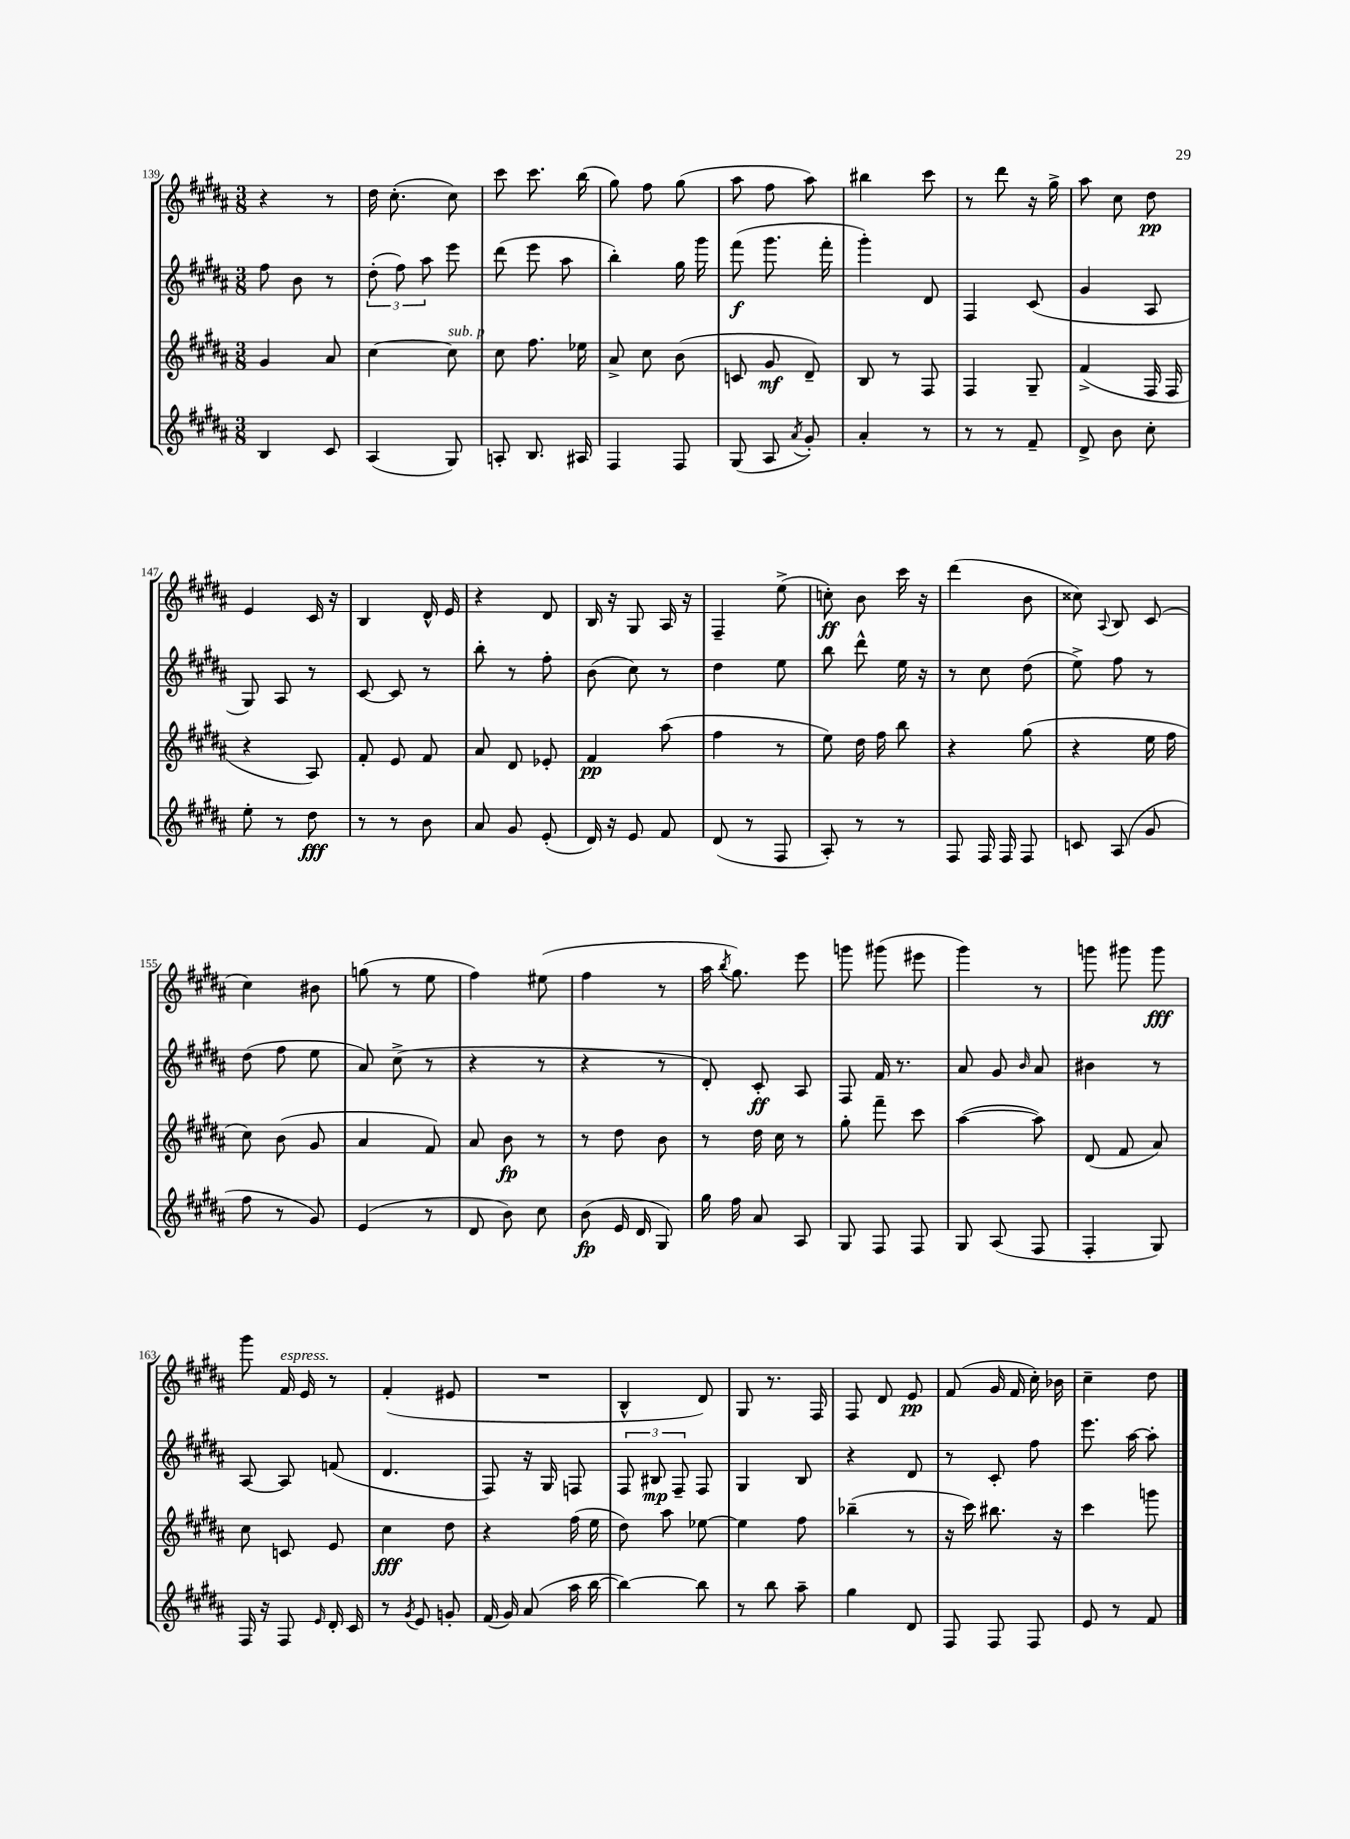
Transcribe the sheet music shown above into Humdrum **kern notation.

**kern	**dynam	**kern	**dynam	**kern	**dynam	**kern	**dynam
*part4	*part4	*part3	*part3	*part2	*part2	*part1	*part1
*staff4	*staff4	*staff3	*staff3	*staff2	*staff2	*staff1	*staff1
*clefG2	*	*clefG2	*	*clefG2	*	*clefG2	*
*k[f#c#g#d#a#]	*	*k[f#c#g#d#a#]	*	*k[f#c#g#d#a#]	*	*k[f#c#g#d#a#]	*
*M3/8	*	*M3/8	*	*M3/8	*	*M3/8	*
=139	=139	=139	=139	=139	=139	=139	=139
4B/	.	4g#/	.	8ff#\	.	4r	.
.	.	.	.	8b\	.	.	.
8c#/	.	8a#/	.	8r	.	8r	.
=140	=140	=140	=140	=140	=140	=140	=140
(4A#/	.	[4cc#\	.	(12dd#'\	.	16dd#\	.
.	.	.	.	.	.	(8.cc#'\	.
.	.	.	.	12ff#\)	.	.	.
.	.	.	.	12aa#\	.	.	.
!	!	!LO:TX:a:i:t=sub. p	!	!	!	!	!
8G#/)	.	8cc#\]	.	8eee\	.	8cc#\)	.
=141	=141	=141	=141	=141	=141	=141	=141
8An'/	.	8cc#\	.	(8ddd#\	.	8ccc#\	.
8.B/	.	8.ff#\	.	8eee\	.	8.ccc#\	.
.	.	.	.	8aa#\	.	.	.
16A#X/	.	16ee-X\	.	.	.	(16bb\	.
=142	=142	=142	=142	=142	=142	=142	=142
4F#/	.	8a#^/	.	4bb'\)	.	8gg#\)	.
.	.	8cc#\	.	.	.	8ff#\	.
8F#/	.	(8b\	.	16gg#\	.	(8gg#\	.
.	.	.	.	16ggg#\	.	.	.
=143	=143	=143	=143	=143	=143	=143	=143
(8G#/	.	8cn/	.	(8fff#\	f	8aa#\	.
8A#/	.	8g#/	mf	8.ggg#\	.	8ff#\	.
8qa#/	.	.	.	.	.	.	.
8g#'/)	.	8d#~/)	.	.	.	8aa#\)	.
.	.	.	.	16fff#'\	.	.	.
=144	=144	=144	=144	=144	=144	=144	=144
4a#'/	.	8B/	.	4ggg#'\)	.	4bb#X\	.
.	.	8r	.	.	.	.	.
8r	.	8F#/	.	8d#/	.	8ccc#\	.
=145	=145	=145	=145	=145	=145	=145	=145
8r	.	4F#/	.	4F#/	.	8r	.
8r	.	.	.	.	.	8ddd#\	.
8f#~/	.	8G#~/	.	(8c#/	.	16r	.
.	.	.	.	.	.	16gg#^\	.
=146	=146	=146	=146	=146	=146	=146	=146
8d#^/	.	(4f#^/	.	4g#/	.	8aa#\	.
8b\	.	.	.	.	.	8cc#\	.
8cc#'\	.	16F#/	.	8A#/	.	8dd#\	pp
.	.	16F#/	.	.	.	.	.
!!LO:LB:g=z
=147	=147	=147	=147	=147	=147	=147	=147
8ee'\	.	4r	.	8G#/)	.	4e/	.
8r	.	.	.	8A#/	.	.	.
8dd#\	fff	8A#/)	.	8r	.	16c#/	.
.	.	.	.	.	.	16r	.
=148	=148	=148	=148	=148	=148	=148	=148
8r	.	8f#'/	.	[8c#/	.	4B/	.
8r	.	8e/	.	8c#/]	.	.	.
8b\	.	8f#/	.	8r	.	16d#^^/	.
.	.	.	.	.	.	16e/	.
=149	=149	=149	=149	=149	=149	=149	=149
8a#/	.	8a#/	.	8bb'\	.	4r	.
8g#/	.	8d#/	.	8r	.	.	.
(8e'/	.	8e-X'/	.	8ff#'\	.	8d#/	.
=150	=150	=150	=150	=150	=150	=150	=150
16d#/)	.	4f#/	pp	(8b\	.	16B/	.
16r	.	.	.	.	.	16r	.
8e/	.	.	.	8cc#\)	.	8G#/	.
8f#/	.	(8aa#\	.	8r	.	16A#/	.
.	.	.	.	.	.	16r	.
=151	=151	=151	=151	=151	=151	=151	=151
(8d#/	.	4ff#\	.	4dd#\	.	4F#~/	.
8r	.	.	.	.	.	.	.
8F#/	.	8r	.	8ee\	.	(8ee^\	.
=152	=152	=152	=152	=152	=152	=152	=152
8A#'/)	.	8ee\)	.	8bb\	.	8ccn'\)	ff
8r	.	16dd#\	.	8ddd#^^\	.	8b\	.
.	.	16ff#\	.	.	.	.	.
8r	.	8bb\	.	16ee\	.	16ccc#\	.
.	.	.	.	16r	.	16r	.
=153	=153	=153	=153	=153	=153	=153	=153
8F#/	.	4r	.	8r	.	(4ddd#\	.
16F#/	.	.	.	8cc#\	.	.	.
16F#/	.	.	.	.	.	.	.
8F#/	.	(8gg#\	.	(8dd#\	.	8b\	.
=154	=154	=154	=154	=154	=154	=154	=154
8cn/	.	4r	.	8ee^\)	.	8cc##X\)	.
.	.	.	.	.	.	8qqA#/	.
(8A#/	.	.	.	8ff#\	.	8B/	.
8g#/	.	16ee\	.	8r	.	(8c#/	.
.	.	16ff#\	.	.	.	.	.
!!LO:LB:g=z
=155	=155	=155	=155	=155	=155	=155	=155
8ff#\	.	8cc#\)	.	(8dd#\	.	4cc#\)	.
8r	.	(8b\	.	8ff#\	.	.	.
8g#/)	.	8g#/	.	8ee\	.	8b#X\	.
=156	=156	=156	=156	=156	=156	=156	=156
(4e/	.	4a#/	.	8a#/)	.	(8ggn\	.
.	.	.	.	(8cc#^\	.	8r	.
8r	.	8f#/)	.	8r	.	8ee\	.
=157	=157	=157	=157	=157	=157	=157	=157
8d#/	.	8a#/	.	4r	.	4ff#\)	.
8b\)	.	8b\	fp	.	.	.	.
8cc#\	.	8r	.	8r	.	(8ee#X\	.
=158	=158	=158	=158	=158	=158	=158	=158
(8b\	fp	8r	.	4r	.	4ff#\	.
16e/	.	8dd#\	.	.	.	.	.
16d#/	.	.	.	.	.	.	.
8G#/)	.	8b\	.	8r	.	8r	.
=159	=159	=159	=159	=159	=159	=159	=159
16gg#\	.	8r	.	8d#'/)	.	16aa#\	.
.	.	.	.	.	.	8qbb/	.
16ff#\	.	.	.	.	.	8.gg#\)	.
8a#/	.	16dd#\	.	8c#'/	ff	.	.
.	.	16cc#\	.	.	.	.	.
8A#/	.	8r	.	8A#/	.	8eee\	.
=160	=160	=160	=160	=160	=160	=160	=160
8G#/	.	8gg#'\	.	8F#/	.	8gggn\	.
8F#/	.	8fff#~\	.	16f#/	.	(8ggg#X\	.
.	.	.	.	8.r	.	.	.
8F#/	.	8ccc#\	.	.	.	8eee#X\	.
=161	=161	=161	=161	=161	=161	=161	=161
8G#/	.	([4aa#\	.	8a#/	.	4ggg#\)	.
(8A#/	.	.	.	8g#/	.	.	.
.	.	.	.	16qqb/	.	.	.
8F#/	.	8aa#\])	.	8a#/	.	8r	.
=162	=162	=162	=162	=162	=162	=162	=162
4F#'/	.	(8d#/	.	4b#X\	.	8gggn\	.
.	.	8f#/	.	.	.	8ggg#X\	.
8G#/)	.	8a#/)	.	8r	.	8ggg#\	fff
!!LO:LB:g=z
=163	=163	=163	=163	=163	=163	=163	=163
16F#/	.	8cc#\	.	[8A#/	.	8ggg#\	.
16r	.	.	.	.	.	.	.
!	!	!	!	!	!	!LO:TX:a:i:t=espress.	!
8F#/	.	8cn/	.	8A#/]	.	16f#/	.
.	.	.	.	.	.	16e/	.
16qqe/	.	.	.	.	.	.	.
16d#'/	.	8e/	.	(8fn/	.	8r	.
16c#/	.	.	.	.	.	.	.
=164	=164	=164	=164	=164	=164	=164	=164
8r	.	4cc#\	fff	4.d#/	.	(4f#'/	.
8qg#/	.	.	.	.	.	.	.
8e/	.	.	.	.	.	.	.
8gn'/	.	8dd#\	.	.	.	8e#X/	.
=165	=165	=165	=165	=165	=165	=165	=165
(16f#/	.	4r	.	8F#/)	.	4.r	.
16g#/)	.	.	.	.	.	.	.
(8a#/	.	.	.	16r	.	.	.
.	.	.	.	16G#/	.	.	.
16aa#\	.	(16ff#\	.	8Fn/	.	.	.
[16bb\	.	16ee\	.	.	.	.	.
=166	=166	=166	=166	=166	=166	=166	=166
4bb\_)	.	8dd#\)	.	12F#/	.	4B^^/	.
.	.	.	.	12B#X/	mp	.	.
.	.	8aa#\	.	.	.	.	.
.	.	.	.	12F#~/	.	.	.
8bb\]	.	[8ee-X\	.	8F#/	.	8d#/)	.
=167	=167	=167	=167	=167	=167	=167	=167
8r	.	4ee-\]	.	4G#/	.	8G#/	.
8bb\	.	.	.	.	.	8.r	.
8aa#~\	.	8ff#\	.	8B/	.	.	.
.	.	.	.	.	.	16F#/	.
=168	=168	=168	=168	=168	=168	=168	=168
4gg#\	.	(4bb-X~\	.	4r	.	8F#/	.
.	.	.	.	.	.	8d#/	.
8d#/	.	8r	.	8d#/	.	8e/	pp
=169	=169	=169	=169	=169	=169	=169	=169
8F#/	.	16r	.	8r	.	(8f#/	.
.	.	16ccc#\)	.	.	.	.	.
8F#/	.	8.bb#X\	.	8c#'/	.	16g#/	.
.	.	.	.	.	.	16f#/	.
8F#/	.	.	.	8ff#\	.	16cc#'\)	.
.	.	16r	.	.	.	16b-X\	.
=170	=170	=170	=170	=170	=170	=170	=170
8e/	.	4ccc#\	.	8.eee\	.	4cc#~\	.
8r	.	.	.	.	.	.	.
.	.	.	.	[16aa#\	.	.	.
8f#/	.	8gggn\	.	8aa#'\]	.	8dd#\	.
==	==	==	==	==	==	==	==
*-	*-	*-	*-	*-	*-	*-	*-
